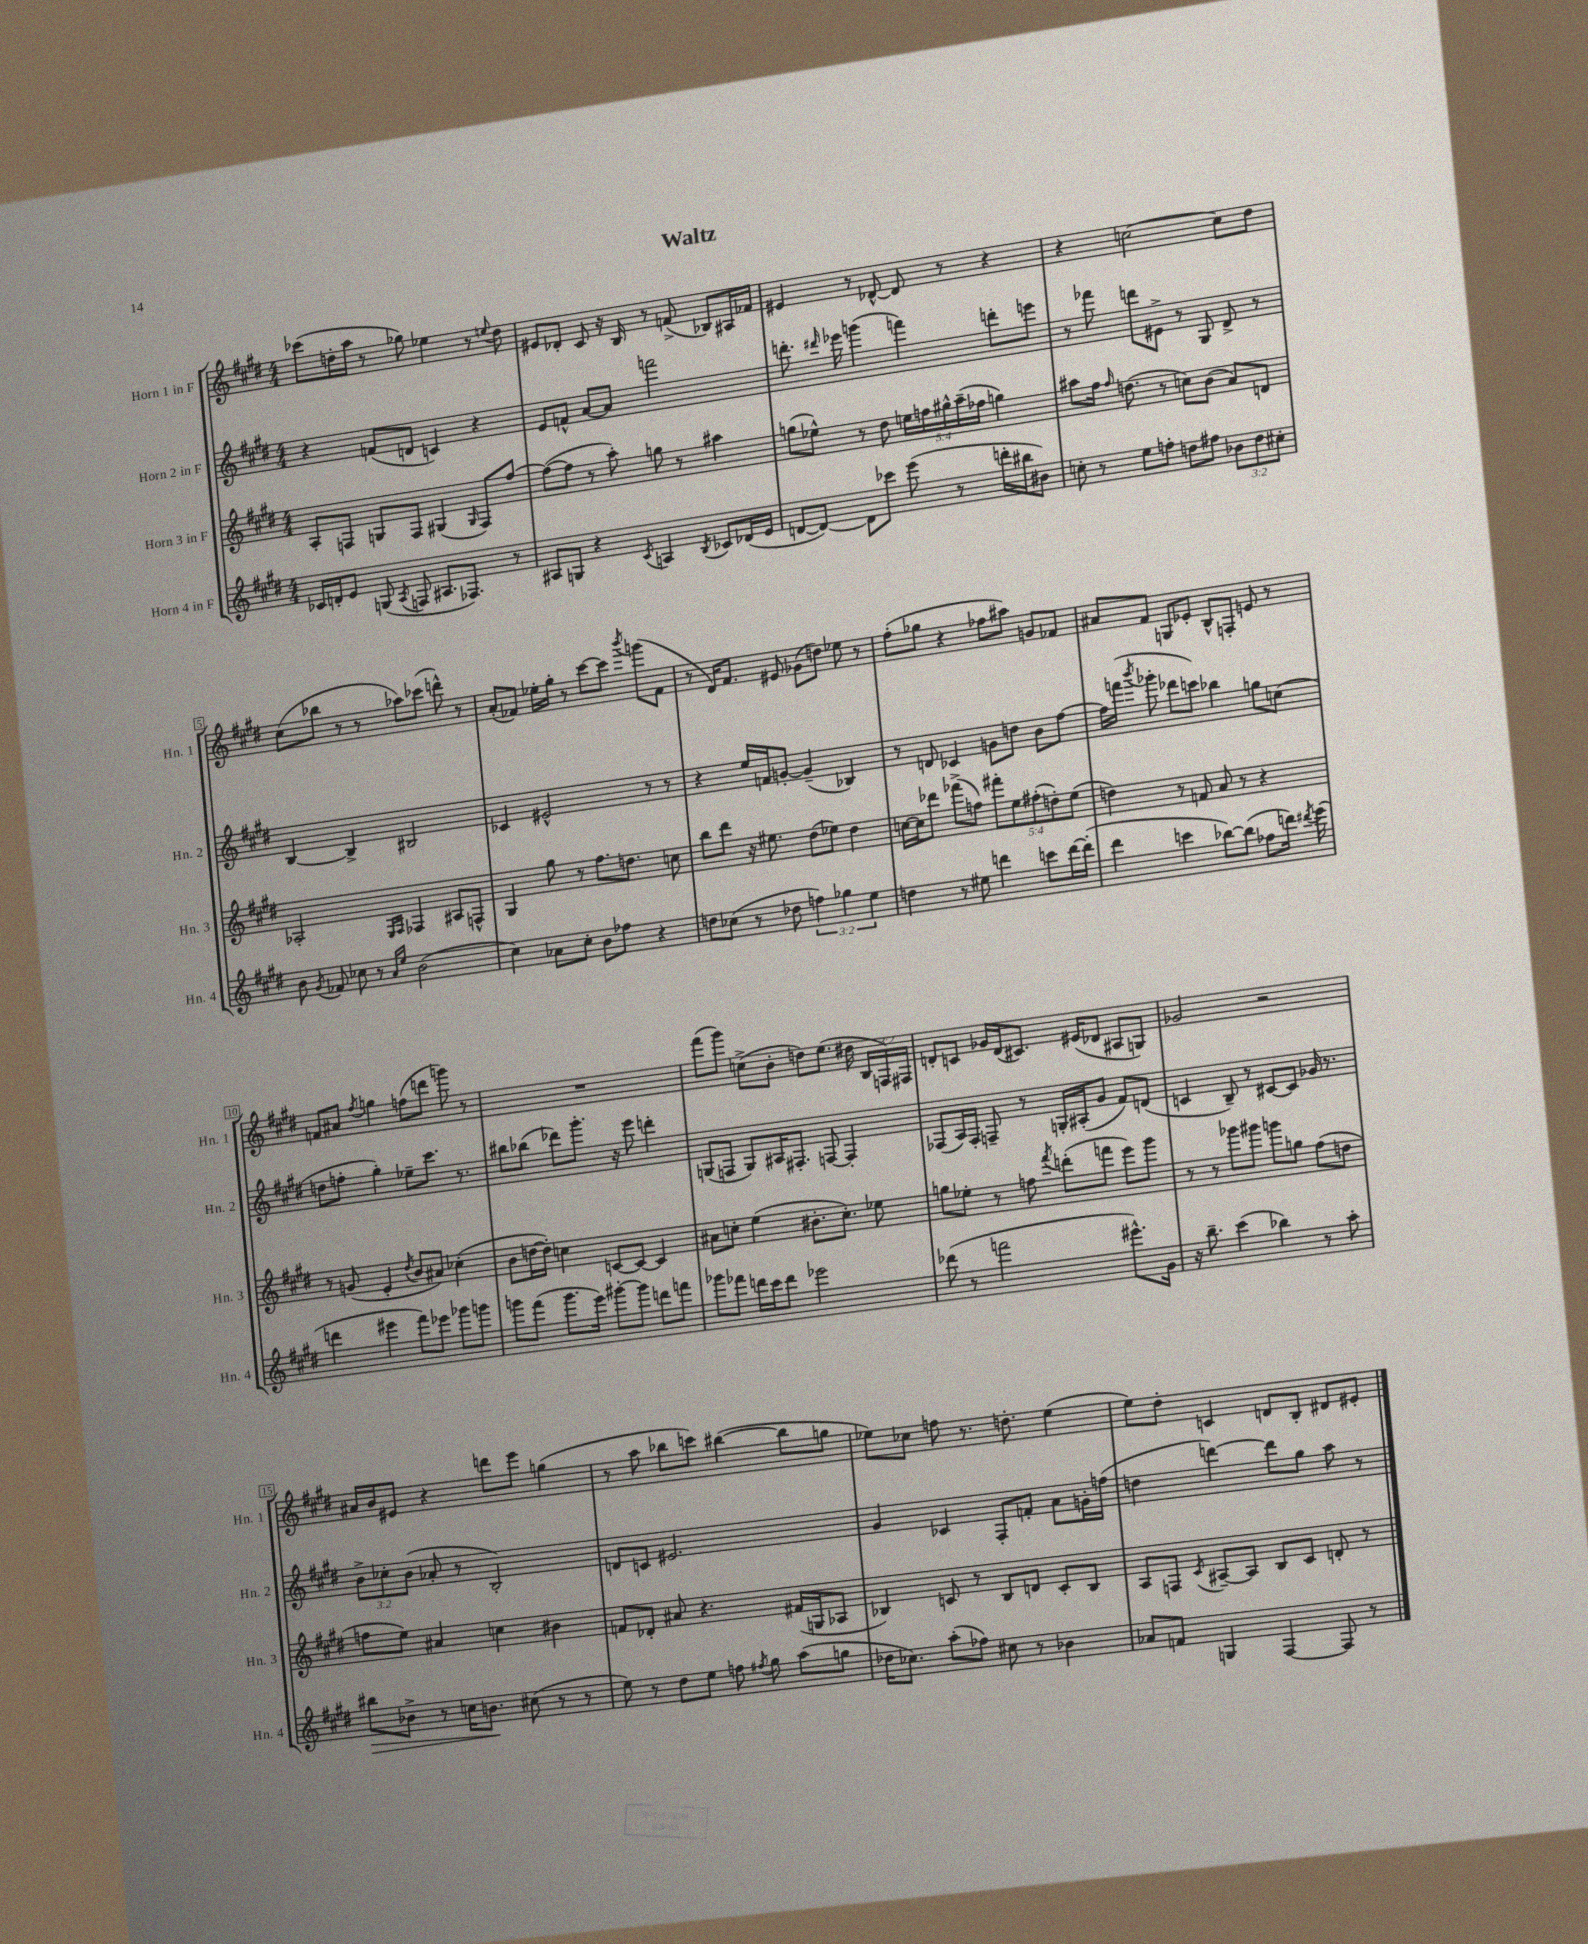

**kern	**kern	**kern	**kern
*staff4	*staff3	*staff2	*staff1
*clefG2	*clefG2	*clefG2	*clefG2
*k[f#c#g#d#]	*k[f#c#g#d#]	*k[f#c#g#d#]	*k[f#c#g#d#]
*M4/4	*M4/4	*M4/4	*M4/4
16c-	8A'	4r	(8ccc-
16d'	.	.	.
8e	8F	.	16dd'
.	.	.	16aa
(8G	8G	(8f	8r
8qA	.	.	.
8F	8F	8d	8gg-)
8.A#	(4G#	4c)	4ee-
8.F-)	.	.	.
.	16qqG#	.	.
.	8F)	4r	8r
.	.	.	8qqee
8r	[8ff#	.	8dd
=	=	=	=
8A#	(8ff#_	8e	8e#
8G	8ff#]	8f^^	8d-'
4r	8r	[8a	8c#
.	8aa')	8a]	16r
.	.	.	16B
8qc#	.	.	.
4A	8gg	2fff	8r
.	8r	.	(8f^
8qB	.	.	.
8c-	4aa#	.	8B-)
(16d-	.	.	16A#
16e	.	.	16f-
=	=	=	=
[8d	(8gg	8.ddd'	4e#
8d_)	8ee-^^)	.	.
.	.	16qqddd#	.
.	.	16eee-	.
8d]	8r	(4ggg	8r
8ccc-	8dd#	.	[8d-^^
(8eee	20ee	4fff)	8d-]
.	20ff	.	.
.	20gg#^^	.	.
8r	.	.	8r
.	(20aa~	.	.
.	20ff-	.	.
16ddd'	4gg)	8ddd'	4r
16bb#	.	.	.
8b#)	.	8eee	.
=	=	=	=
8cc'	8aa#	8r	4r
8r	16ff#	8fff-	.
.	16qqff#	.	.
.	(8.dd	.	.
8ee	.	8ddd	[2cc
8ff'	8r	8e#^	.
8dd	8cc)	8r	.
8ff#	(8b	8G#	.
12b-	8a)	8d#^	8cc]
12dd	.	.	.
.	8d	8r	8dd#
12cc#'	.	.	.
=	=	=	=
8b	2A-'	[4B	(8cc#
8qg#	.	.	.
8f-	.	.	8bb-
8cc-	.	4B^]	8r
8r	.	.	8r
16qqa	16qqE	.	.
16qqee	16qqF#	.	.
(2b	4F-	2B#	8aa-)
.	.	.	(8ccc-
.	8A#	.	8ddd^^)
.	8F^^	.	8r
=	=	=	=
4cc#)	4G#	4c-	(8a'
.	.	.	8f-)
8a-	8gg#	2e#^^	16ee-'
.	.	.	16gg#'
8cc#'	8r	.	8r
8b	8.ff#	.	[8ccc#
8ff-	.	.	8ccc#]
.	8.dd	.	.
.	.	.	8qbbb
4r	.	8r	(8ggg
.	8cc	8r	8f-
=	=	=	=
8dd	8bb	4r	8r
(8cc-	8ddd#	.	16d#)
.	.	.	8.f#
8r	16r	16ee	.
.	8.ee#	16f	.
8dd-	.	[8g'	8e#
6ff)	(8dd#	(4g~]	(8g-
.	8ee-)	.	8dd)
6gg-	.	.	.
.	4dd#	4B-)	8ee-
6ee	.	.	.
.	.	.	8r
=	=	=	=
4dd	[16cc	8r	(8ff#'
.	16cc]	.	.
.	8ddd-	8d	8gg-
8r	(8fff-^	4c-	4r
8ee#	8ff)	.	.
4ddd	10fff#'	8g	8ff-
.	10ee	.	.
.	.	8dd	8aa#)
.	(10ff#'	.	.
8ccc	.	8b	8g
.	10dd')	.	.
[16ddd	.	[8ff#	8f-
.	(10ee	.	.
(16ddd']	.	.	.
=	=	=	=
4ddd#	4dd)	16ff#]	8a#
.	.	(16fff	.
.	.	8qbbb	.
.	.	8ggg-'	8f#
4ccc	8r	8ddd-	8G
.	8f	8ccc)	8e-'
[8bb-)	8a	4bb-	8B^^
(8bb-]	8r	.	8F'
8ff-	4r	8gg	8e
16ddd)	.	(8cc	8r
8qddd#	.	.	.
(16eee	.	.	.
=	=	=	=
4ddd	8r	8dd	8f
.	(8g	8ff'	8a#
.	.	.	8qff#
4eee#	4e'	4gg#')	4gg
.	8qdd#	.	.
8fff#)	8b	8ee-~	(8ff
8eee-	8a#)	8.ccc#	8ddd
8ggg-	(4cc-'	.	8ggg)
.	.	8.r	.
8ggg	.	.	8r
=	=	=	=
8ggg	8b	8bb#	1r
(8fff#	[16dd	(8bb-	.
.	16dd'])	.	.
8.ggg	4cc	8ddd-)	.
.	.	8.ggg#'	.
16eee)	.	.	.
[8ggg#'	[8c	.	.
.	.	16r	.
8ggg#]	8c_	8eee	.
8ddd	4c]	4ddd'	.
8fff	.	.	.
=	=	=	=
8ggg-	8a#	(8G	(8fff#
8fff-	8cc'	8F	8ggg#)
16ddd	(4ee	8G)	(8cc^
16ccc#	.	.	.
8ddd	.	16A#	8b'
.	.	8.F#'	.
2eee-	8.b#'	.	8dd)
.	.	[8F	(8.ee
.	8.cc')	.	.
.	.	4F']	.
.	.	.	16dd#
.	8ee-	.	24B
.	.	.	24F)
.	.	.	24F#
=	=	=	=
(8ddd-	8gg	(8F-	8d'
8r	8ee-'	16A)	8c
.	.	16F-'	.
2fff	8r	8F~	16g-
.	.	.	(16d
.	8ff	8r	8.c#)
.	8qfff#	.	.
.	(8ddd'	16G'	.
.	.	(16A#'	(16e#
.	8fff	8g#	8d-
8.eee#^^)	8eee)	8f#)	8A#
.	8ggg#	(8d	8G)
16g#	.	.	.
=	=	=	=
16r	8r	4c	2g-
8.bb~	.	.	.
.	8r	.	.
(4ccc#	8ggg-	8B~)	.
.	8ggg#	8r	.
4bb-)	8ggg	[8c#	2r
.	8gg	8c#]	.
8r	(8ff#	16g-	.
.	.	8.r	.
8aa'	8dd	.	.
=	=	=	=
8bb#	8ff	12b^	16a#
.	.	.	16b
.	.	12cc-'	.
8b-^	8ee)	.	8e#
.	.	(12b	.
8r	4a#	8a-'	4r
16cc	.	8r	.
8.b	.	.	.
.	4cc	2B')	8ddd
(8cc#	.	.	8eee
8r	4b#	.	(4gg
8r	.	.	.
=	=	=	=
8ee)	8f	8d	8r
8r	8d-'	8c	8aa
8dd#	8a#	2.e#	8bb-
8ee	4.r	.	8ccc)
8ff	.	.	([4bb#
8qff#	.	.	.
8gg#	.	.	.
(8aa	(16f#	.	8bb#]
.	16G	.	.
8gg	8A-	.	8gg
=	=	=	=
16dd-	4B-)	4g#	8ee-)
8.cc-)	.	.	.
.	.	.	8cc-
(8aa'	8c	4c-	8ff
8ff-)	8r	.	8.r
8cc#	8B-	8F#'	.
.	.	.	8.dd'
8r	8d	8f'	.
4b-	8c'	8a	(4ee-
.	8B-	16g'	.
.	.	(16ff	.
=	=	=	=
8a-	8A	4dd	8ee)
8f	8F	.	8dd#'
.	8qc#	.	.
4G	[8A#~	[4ddd)	4c
.	8A#]	.	.
[4F#	8B	8ddd]	8d
.	8c#	8gg#	8B'
8F#]	8d'	8aa	8d#
8r	8r	8r	8e#'
==	==	==	==
*-	*-	*-	*-
